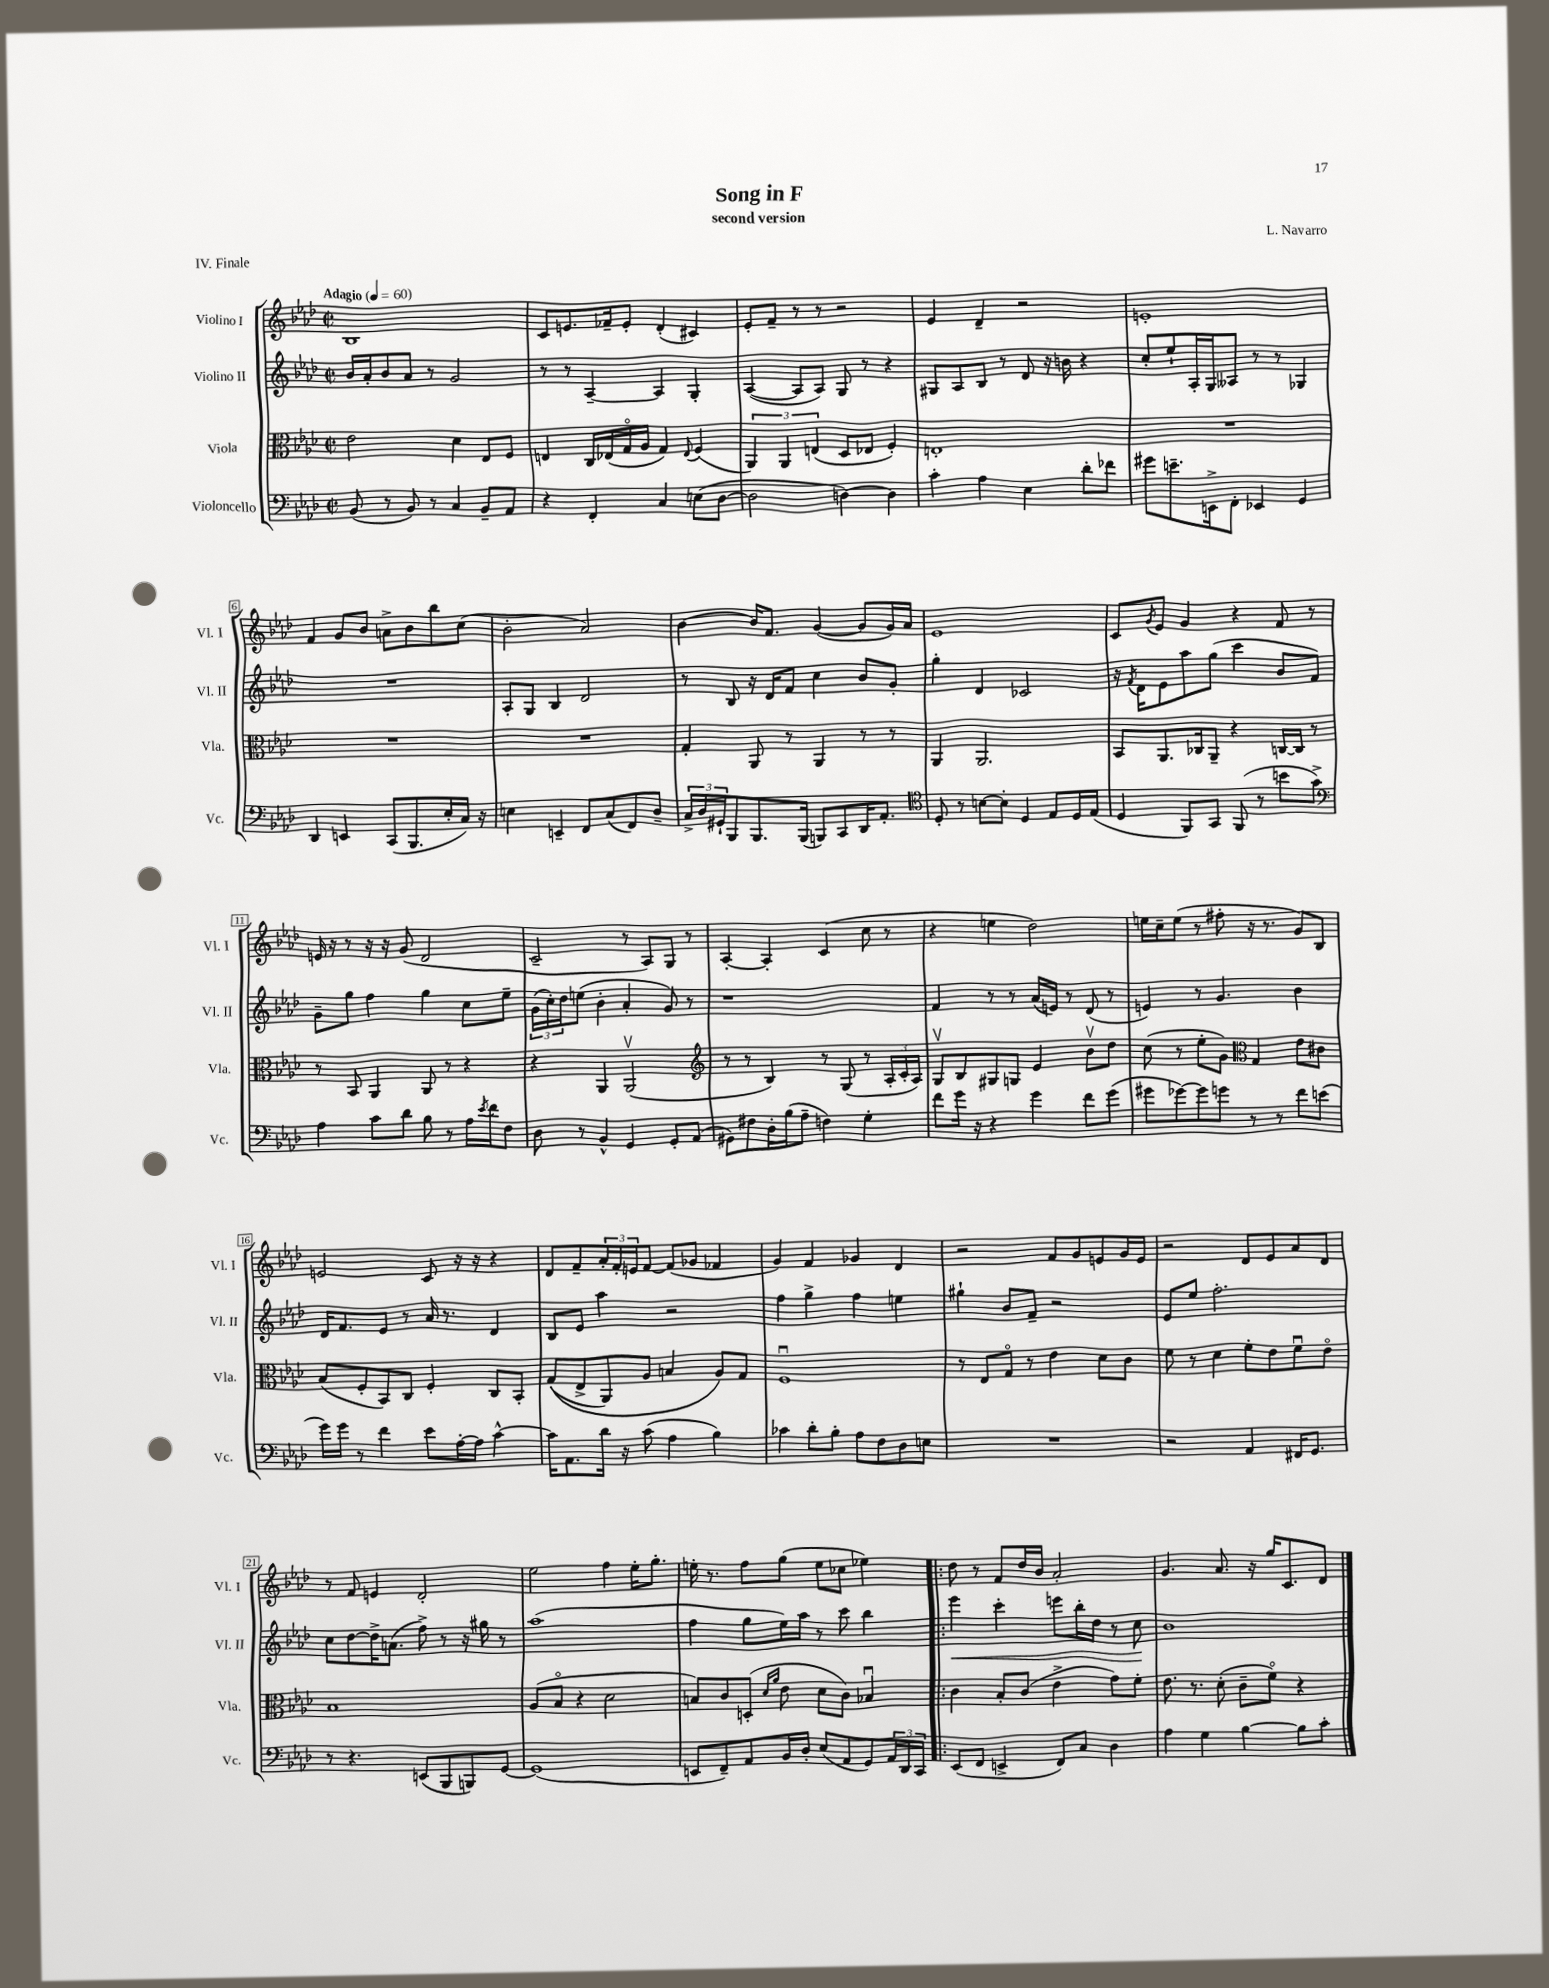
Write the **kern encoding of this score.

**kern	**kern	**kern	**kern
*staff4	*staff3	*staff2	*staff1
*clefF4	*clefC3	*clefG2	*clefG2
*k[b-e-a-d-]	*k[b-e-a-d-]	*k[b-e-a-d-]	*k[b-e-a-d-]
*M2/2	*M2/2	*M2/2	*M2/2
*met(c|)	*met(c|)	*met(c|)	*met(c|)
*MM60	*MM60	*MM60	*MM60
(8BB-	2e-	16b-	1B-
.	.	16a-'	.
8r	.	8b-	.
8BB-)	.	8a-	.
8r	.	8r	.
4C	4d-	2g	.
8BB-~	8E-	.	.
8AA-	8F	.	.
=	=	=	=
4r	4E	8r	8c
.	.	8r	8.e
4FF'	16C	[4A-~	.
.	(16E-	.	16f-~
.	16Go	.	8e'
.	16A-	.	.
4C	4G)	4A-]	(4d-'
.	8qqE-	.	.
(8E	(4F	4G'	4c#)
[8D-	.	.	.
=	=	=	=
2D-]	6AA-)	([4A-	8e-'
.	.	.	8f~
.	6AA-	.	.
.	.	8A-]	8r
.	(6E	.	.
.	.	8A-)	8r
[4D)	8D-	8G	2r
.	8E-	8r	.
4D]	4F')	4r	.
=	=	=	=
4c'	1E'	8G#	4e-
.	.	8A-	.
4A-	.	8B-	4d-~
.	.	8r	.
4E-	.	8d-	2r
.	.	16r	.
.	.	16b	.
8d-'	.	4r	.
8f-	.	.	.
=	=	=	=
8g#	1r	8cc'	1e'
8.e~	.	8ee-`	.
.	.	16A-'	.
16EE^	.	16G	.
8FF'	.	8A--	.
4EE-	.	8r	.
.	.	8r	.
4GG	.	4G-	.
=	=	=	=
4DD-	1r	1r	4f
4EE	.	.	8g
.	.	.	8b-
(8CC	.	.	8a^
8.BBB-	.	.	8b-
.	.	.	8bb-
16E-'	.	.	.
16C)	.	.	(8cc
16r	.	.	.
=	=	=	=
4E	1r	8A-'	2b-'
.	.	8G	.
4EE~	.	4B-	.
8FF	.	2d-	2a-)
(8C	.	.	.
8FF)	.	.	.
8D-~	.	.	.
=	=	=	=
24C^	4G'	8r	[4b-
24D-	.	.	.
24GG#`	.	.	.
8BBB-	.	8B-	.
8.BBB-	8AA-	16r	16b-]
.	.	16d-	8.f
.	8r	8f	.
(16BBB-	.	.	.
8BBB)	4AA-	4cc	([4g
8CC	.	.	.
16DD-	8r	8b-	8g]
8.AA-'	.	.	.
.	8r	8g'	16g)
.	.	.	16a-
=	=	=	=
*clefC4	*	*	*
8D-'	4AA-	4gg'	1e-
8r	.	.	.
[8B	2.AA-	4d-	.
8B']	.	.	.
4D-	.	2c-	.
8E-	.	.	.
16D-	.	.	.
(16E-	.	.	.
=	=	=	=
4D-	8BB-	16r	8c
.	.	8qf	.
.	.	16d-	.
.	.	.	8qg
.	8.AA-	8e-	8e-
8FF)	.	8aa-	4g
.	16C-	.	.
8GG	8AA-~	(8gg	.
(8FF	4r	4ccc	4r
8r	.	.	.
8b	[16C	8b-	8f
.	16C]	.	.
8g^)	8r	8f)	8r
=	=	=	=
*clefF4	*	*	*
4A-	8r	8g~	16e
.	.	.	16r
.	8BB-	8gg	8r
8c	4AA-	4ff	16r
.	.	.	16r
8d-	.	.	(8g
8B-	8AA-	4gg	2d-
8r	8r	.	.
16A-	4r	8cc	.
8qe-	.	.	.
16f	.	.	.
8F	.	8ee-~	.
=	=	=	=
8D-	4r	(24g	2c~
.	.	24cc')	.
.	.	24dd-	.
8r	.	(8ee	.
4BB-^^	4AA-	4b-'	.
4GG	(2AA-v	4a-'	8r
.	.	.	8A-)
8GG'	.	8g)	8G
(8AA-	.	8r	8r
=	=	=	=
*	*clefG2	*	*
8GG#)	8r	1r	[4A-'
8F#	8r	.	.
16D-'	4B-)	.	4A-']
(16B-	.	.	.
8A-~	.	.	.
4F)	8r	.	(4c
.	(8G	.	.
4G'	8r	.	8cc
.	24A-'	.	8r
.	24c'	.	.
.	24A-)	.	.
=	=	=	=
8f	8Gv	4f	4r
16g	8B-	.	.
16r	.	.	.
4r	8G#	8r	4ee
.	8G	8r	.
4g	4e-	(16a-	2dd-)
.	.	16e)	.
.	.	8r	.
8f	8b-v	(8d-	.
(8g	8dd-	8r	.
=	=	=	=
8g#	(8cc	4e)	16ee
.	.	.	16cc~
[8g-)	8r	.	(8ee
8g-]	8ee-'	8r	8r
8g	8g)	4.g	8ff#'
*	*clefC3	*	*
8r	4G	.	16r
.	.	.	8.r
8r	.	.	.
8f	8e-	4b-	8g)
(8e	8c#	.	8B-
=	=	=	=
16g)	(8B-	16d-	2e
16g	.	8.f	.
8r	8F'	.	.
4f	8BB-)	8e-	.
.	8C	8r	.
8e-	4F'	16a-	8c
.	.	8.r	.
[16A-'	.	.	16r
16A-]	.	.	16r
[4c^^	8C	4d-	4r
.	8BB-'	.	.
=	=	=	=
16c]	&((8G	8B-	8d-
8.AA-	.	.	.
.	8E-^	8e-	8f~
16d-	8AA-)	4aa-	24a-'
.	.	.	24f'
16r	.	.	.
.	.	.	24e
(8c	8A-	.	[8f
4A-	4B	2r	(8f]
.	.	.	8g-
4B-)	8A-&)	.	4f-
.	8G	.	.
=	=	=	=
4c-	1Fu	4ff	4g)
8d-'	.	4gg^	4f
8B-'	.	.	.
8A-	.	4ff	4g-
8F	.	.	.
8D-	.	4ee	4d-
8E	.	.	.
=	=	=	=
1r	8r	4gg#`	2r
.	8E-	.	.
.	8Go	8b-	.
.	8r	8f~	.
.	4e-	2r	8f
.	.	.	8g
.	8d-	.	8e
.	8c	.	16g
.	.	.	16e
=	=	=	=
2r	8f	8e-	2r
.	8r	8ee-	.
.	4d-	2.ff'	.
4AA-	8f'	.	8d-
.	8e-	.	8e-
16FF#	8fu	.	8a-
8.GG	.	.	.
.	8e-o	.	8d-
=	=	=	=
8r	1B-	8cc	8r
4.r	.	[8dd-	8f
.	.	16dd-^]	4e
.	.	(8.a	.
(8EE	.	8ff^)	2d-'
8BBB-	.	8r	.
8BBB)	.	16r	.
.	.	16gg#	.
[8GG	.	8r	.
=	=	=	=
(1GG]	(8A-	(1aa-	2ee-
.	8B-o	.	.
.	4r	.	.
.	2d-	.	4ff
.	.	.	16ee-'
.	.	.	8.gg'
=	=	=	=
8EE	8B)	4ff	16ee'
.	.	.	8.r
8FF~)	8c	.	.
8AA-	(8D'	8gg	8ff
.	16qqd-	.	.
.	16qqa-	.	.
16BB-	8e-	16ee-)	(8gg
16D-'	.	16aa-	.
(8E-	8d-	8r	8ee
8AA-	8c)	8ccc	8cc-
8GG)	4B-u	4bb-	4ee-)
24AA-	.	.	.
24DD-	.	.	.
24CC	.	.	.
=!|:	=!|:	=!|:	=!|:
(8EE-	4c	4eee-	8dd-
8FF	.	.	8r
4EE^	8B-'	4ccc'	8f
.	(8c	.	16dd-
.	.	.	16b-
8FF)	4e-^	8eee	2a-'
8C	.	16bb-'	.
.	.	16dd-	.
4D-	8g)	8r	.
.	8f'	8cc	.
=	=	=	=
4A-	8.e-	1b-	4.g
.	8.r	.	.
4G	.	.	.
.	(8d-'	.	8.a-
[4B-	8c~	.	.
.	.	.	16r
.	8fo)	.	16gg
.	.	.	8.c
8B-]	4r	.	.
8c'	.	.	8d-
==	==	==	==
*-	*-	*-	*-
